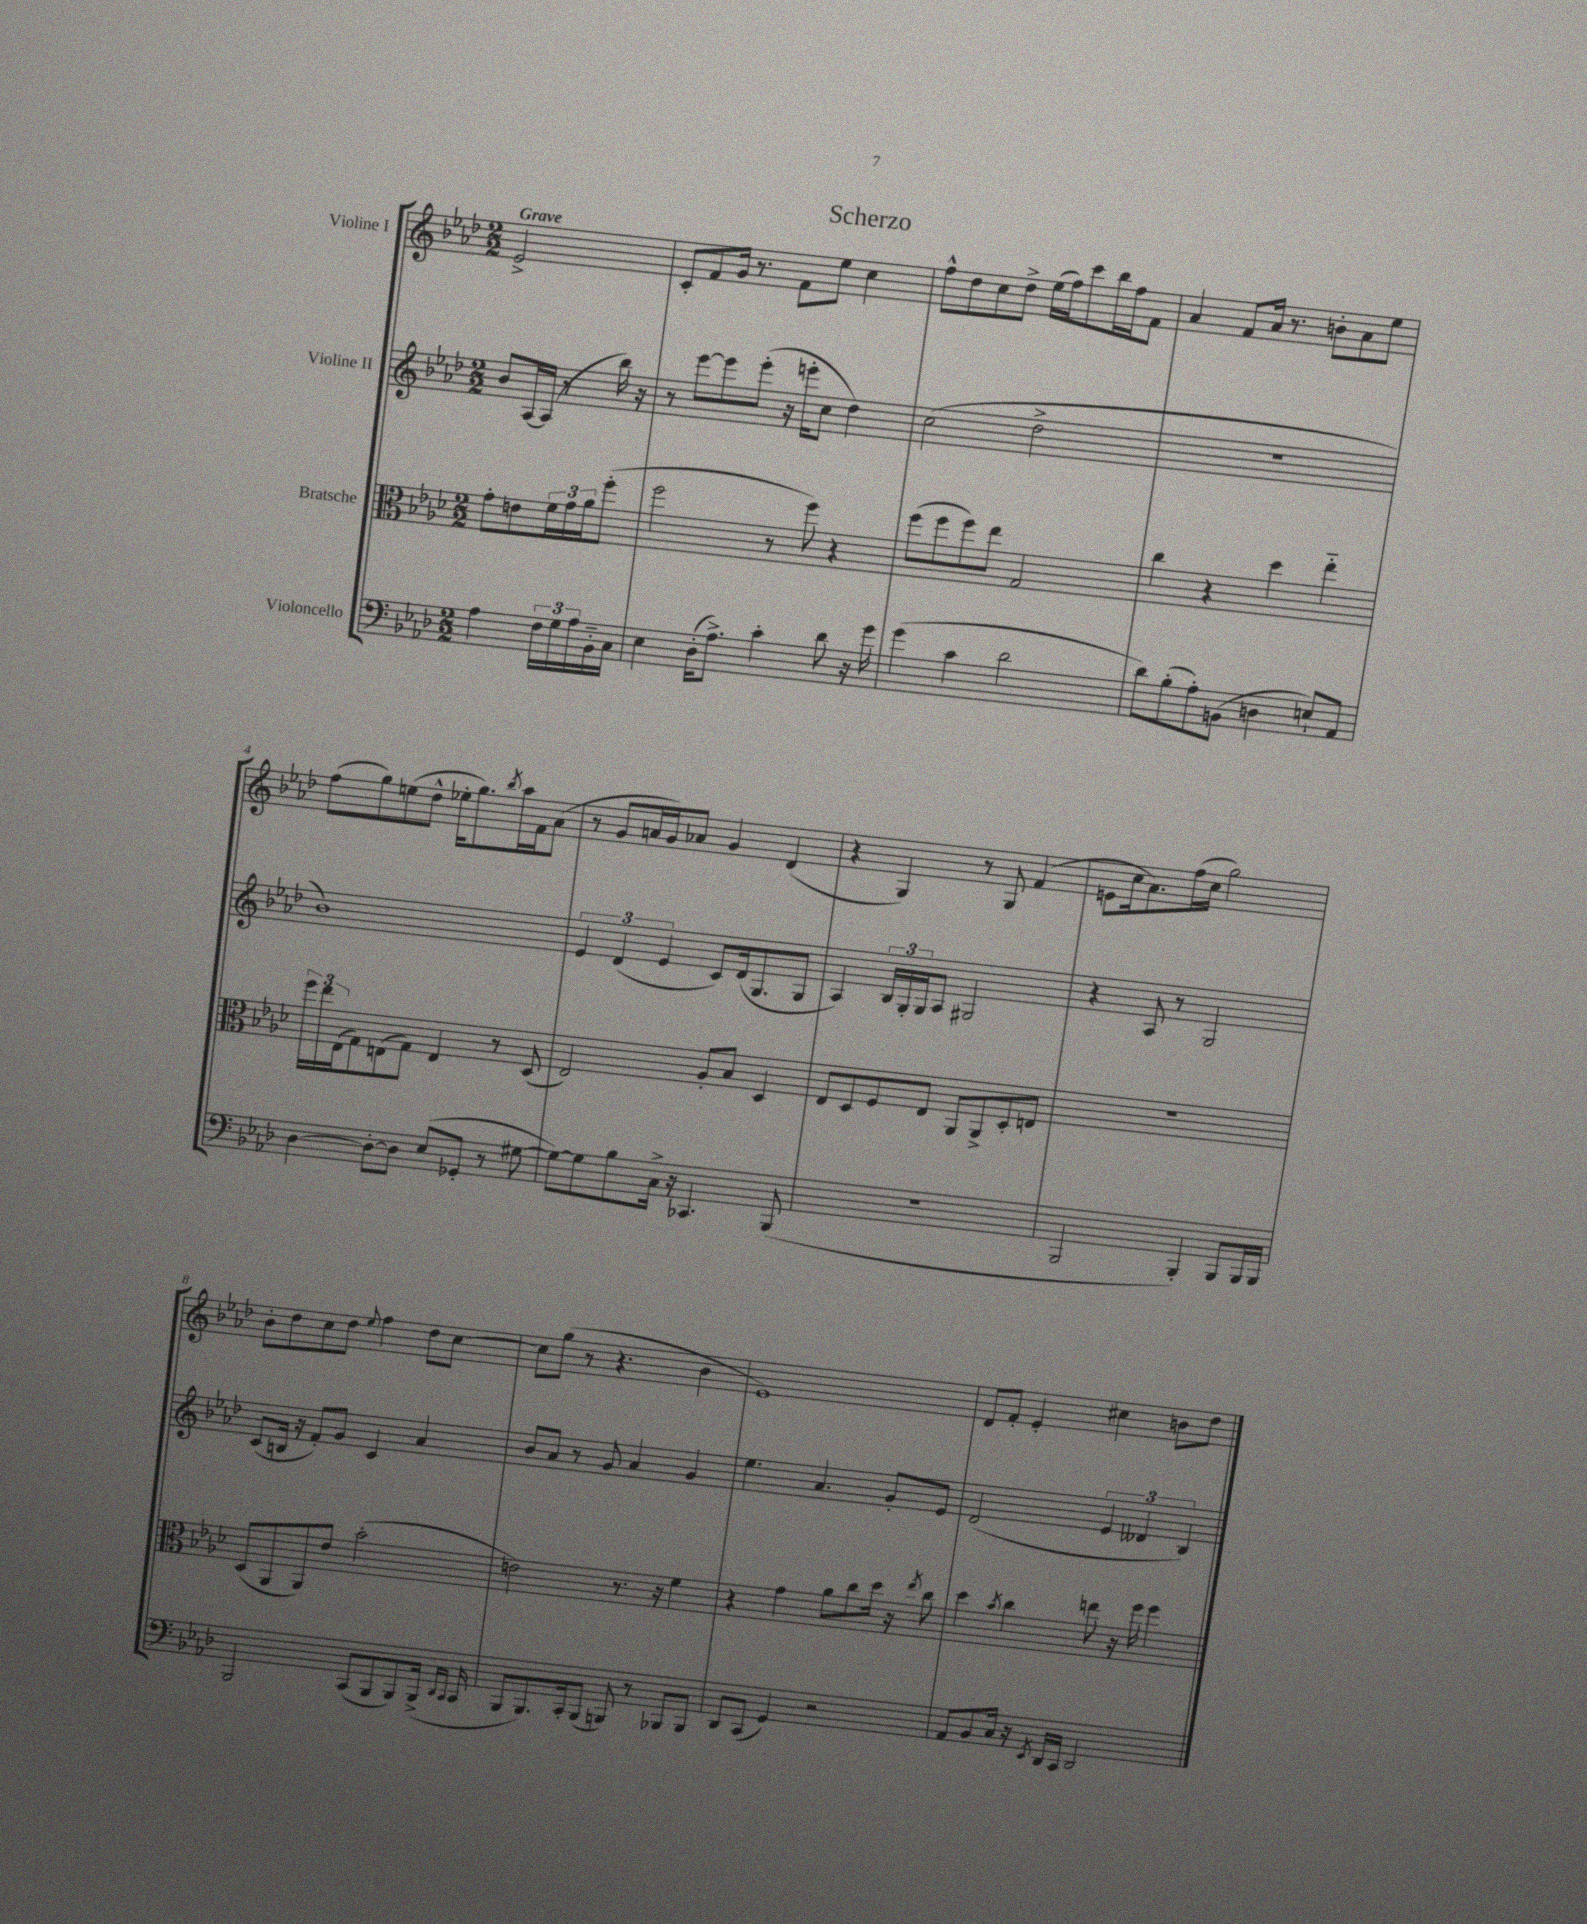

**kern	**kern	**kern	**kern
*staff4	*staff3	*staff2	*staff1
*clefF4	*clefC3	*clefG2	*clefG2
*k[b-e-a-d-]	*k[b-e-a-d-]	*k[b-e-a-d-]	*k[b-e-a-d-]
*M2/2	*M2/2	*M2/2	*M2/2
4A-	8g'	8b-	2e-^
.	8e	[16A-	.
.	.	(16A-]	.
24F	24f	8r	.
24G	24g	.	.
24A-	24a-	.	.
16BB-'~	(8ff'	16bb-)	.
16C	.	16r	.
=	=	=	=
4E-	2ff	8r	8c'
.	.	[8eee-	8f
(16D-'	.	8eee-]	16g
8.A-^)	.	.	8.r
.	.	(8eee-'	.
4c'	8r	16r	8f
.	.	16eee'	.
.	8ff)	8cc	8ee-
8d-	4r	4dd-)	4cc
16r	.	.	.
16g	.	.	.
=	=	=	=
(4g	(8ff	(2cc	8ff^^
.	8ff	.	8dd-
4c	8ff)	.	8cc
.	8ee-	.	8dd-^
2d-	2G	2dd-^	(16ee-
.	.	.	16ff)
.	.	.	8ccc
.	.	.	16bb-
.	.	.	16ff
.	.	.	8f
=	=	=	=
8d-)	4cc	1r	4a-
(8B-'	.	.	.
8A-')	4r	.	8f
(8BB	.	.	16a-
.	.	.	8.r
4D	4dd-	.	.
.	.	.	8b'
8E`)	4ee-'~	.	8a-
8AA-	.	.	8ee-
=	=	=	=
[4D-	24ff	1b-)	(8ff
.	24ee-	.	.
.	(24E-	.	.
.	8G)	.	8gg)
8D-'_	(8E	.	(8ee
8D-]	8G)	.	8dd-^^
(8E-	4E	.	16ee-'
.	.	.	8.gg)
8GG-'	.	.	.
.	.	.	8qbb-
8r	8r	.	16aa-
.	.	.	16f
[8G#	(8D-	.	(8a-
=	=	=	=
8G#_)	2E-)	6e-	8r
8G#]	.	.	8g
.	.	(6d-	.
8B-	.	.	16a
.	.	.	16g)
.	.	6e-	.
16C^	.	.	8a-
16r	.	.	.
4.CC-	8A-'	8c)	4g
.	8B-	(16d-	.
.	.	8.G	.
.	4D-	.	(4d-
(8BBB-	.	8G	.
=	=	=	=
1r	8E-	4A-)	4r
.	8D-	.	.
.	8F	24B-	4G)
.	.	24G'	.
.	.	24G	.
.	8E-	8A-	.
.	8AA-	2G#	8r
.	8AA-^	.	8G
.	8D-'	.	(4f
.	8E	.	.
=	=	=	=
2BBB-	1r	4r	8e
.	.	.	16cc
.	.	.	8.a-)
.	.	8A-	.
.	.	8r	(16ff
.	.	.	16cc
4BBB-')	.	2G	2gg)
8BBB-	.	.	.
16BBB-	.	.	.
16BBB-	.	.	.
=	=	=	=
2BBB-	(8D-	(8c	8b-'
.	8AA-	16B	8dd-
.	.	16r	.
.	8AA-)	8f')	8cc
.	8e-	8g	8dd-
.	.	.	8qqee-
(8CC	(2b-'	4c	4ff
8BBB-	.	.	.
8BBB-)	.	4a-	8dd-
(16BBB-^	.	.	[8cc
16qqDD-	.	.	.
16qqCC	.	.	.
16CC	.	.	.
=	=	=	=
8BBB-	2e)	8b-	8cc]
8.BBB-)	.	8a-	(8gg
.	.	8r	8r
16CC'	.	.	.
(8BBB-	.	8g	4.r
8BBB)	8.r	4a-	.
8r	.	.	.
.	16r	.	.
8BBB-	4f	4g	4b-
8BBB-	.	.	.
=	=	=	=
8DD-	4r	4.ee-	1e-)
(8CC	.	.	.
4GG)	4g	.	.
.	.	4.a-	.
2r	8a-	.	.
.	8cc	.	.
.	16dd-	8g'	.
.	16r	.	.
.	8qee-	.	.
.	8cc	8e-	.
=	=	=	=
8AA-	4dd-	(2d-	8d-
8BB-	.	.	8f'
.	8qb-	.	.
16C	4cc	.	4e-'
16r	.	.	.
8qEE-	.	.	.
16DD-	.	.	.
16CC	.	.	.
2DD-	8ee	6e-	4cc#
.	16r	.	.
.	.	6d--	.
.	16ff	.	.
.	4ff	.	8b
.	.	6B-)	.
.	.	.	8dd-
==	==	==	==
*-	*-	*-	*-
